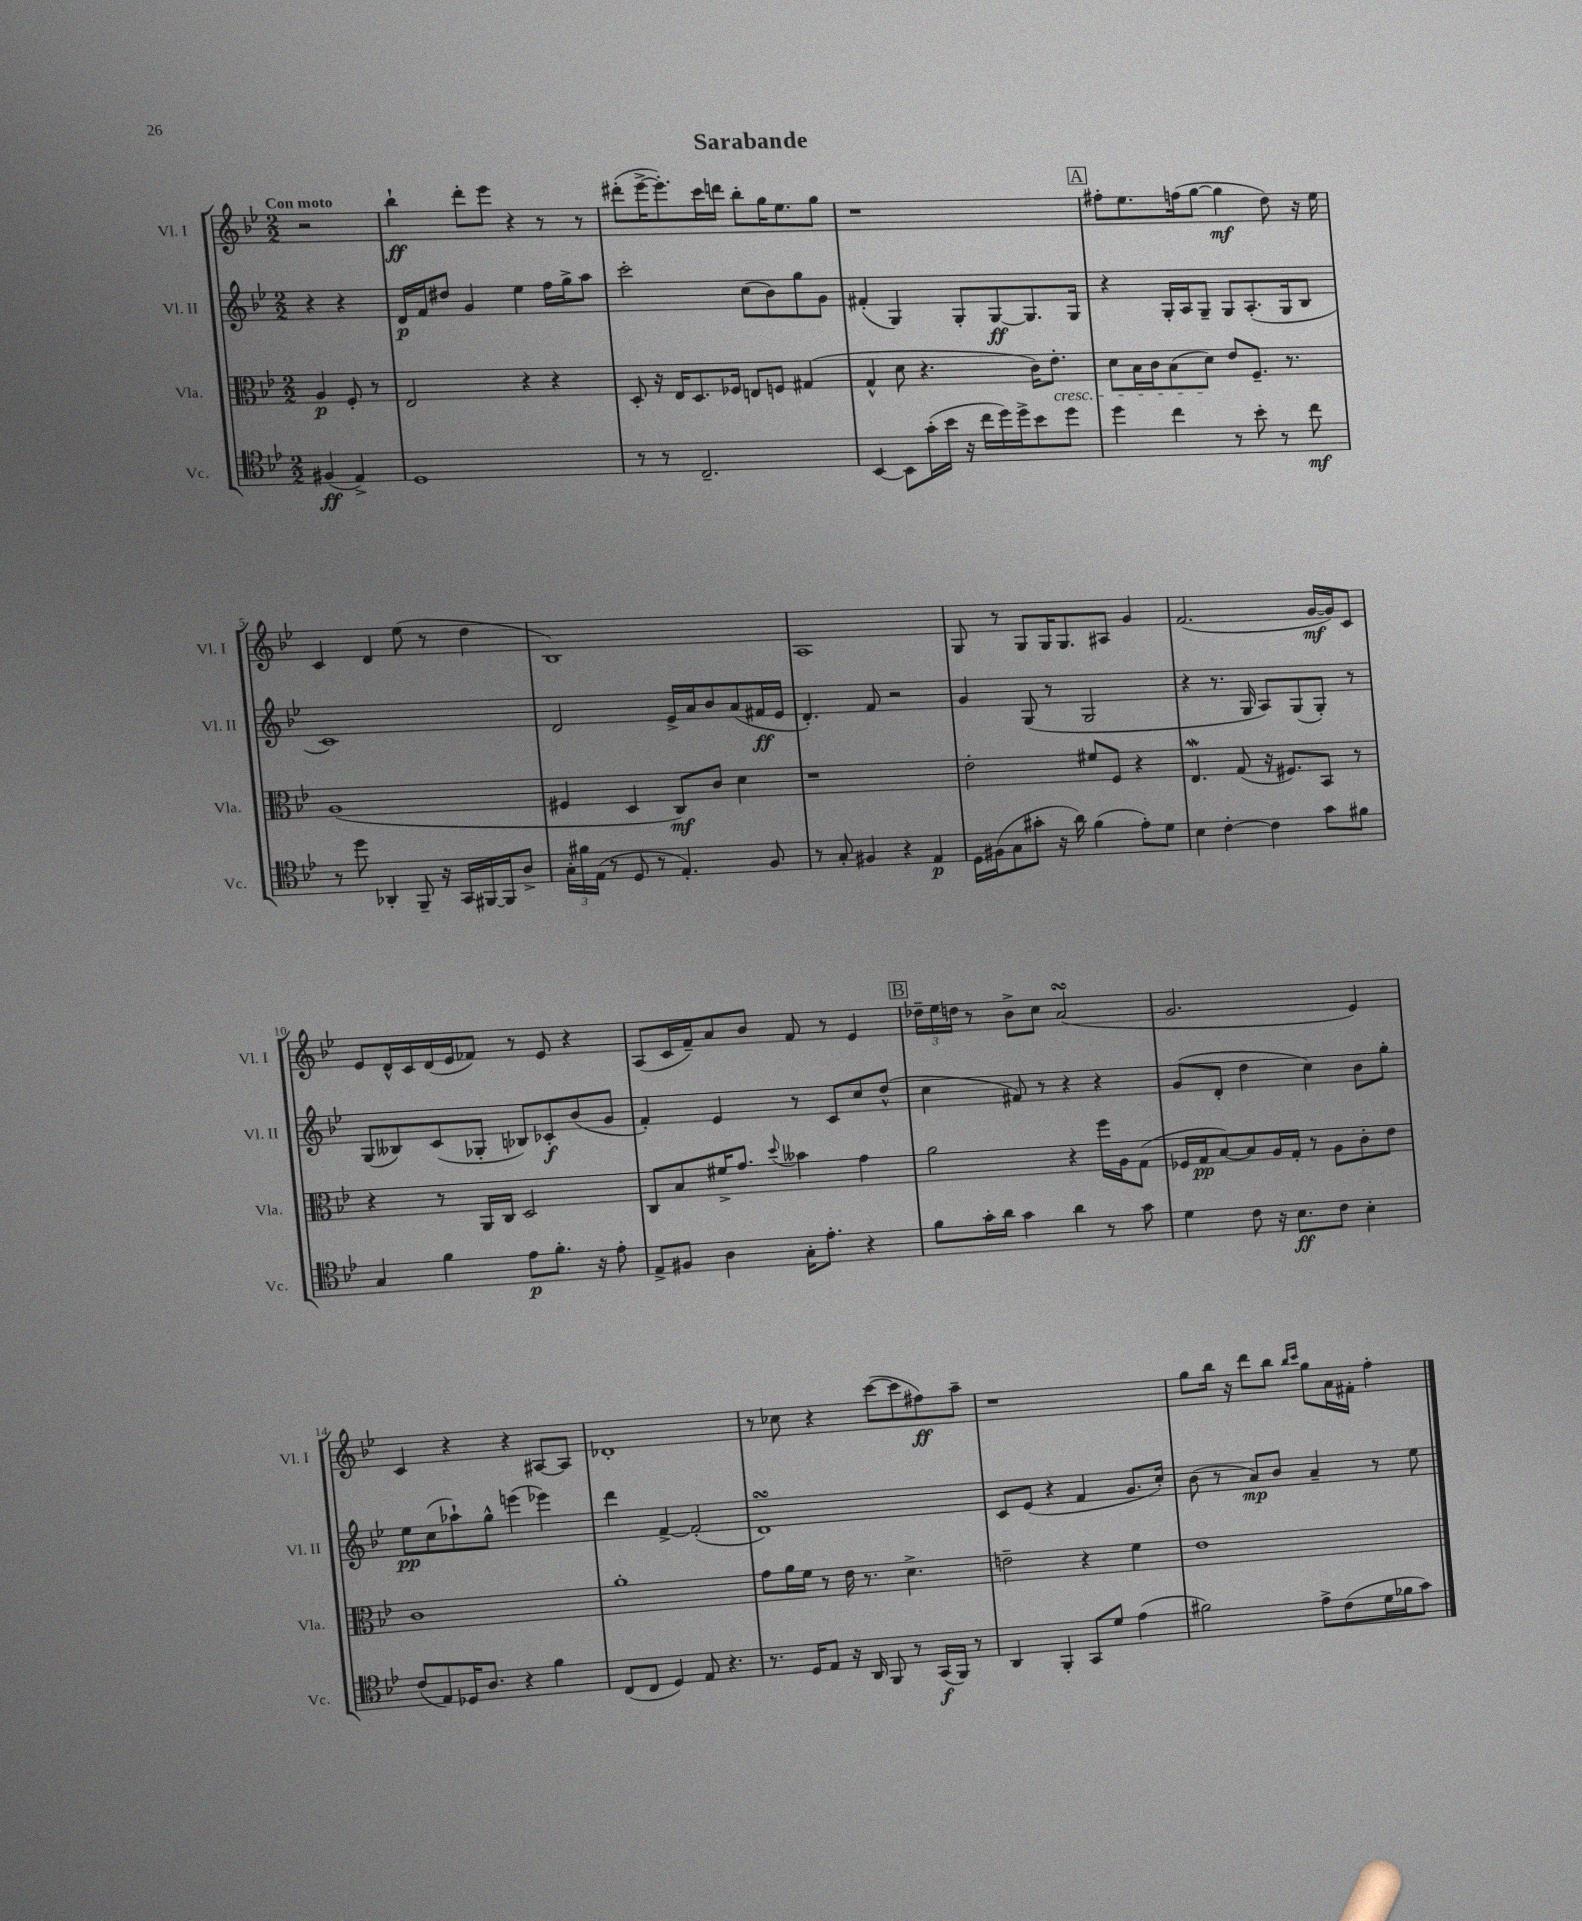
\header { title = "Sarabande" }
<<
\new StaffGroup <<
\new Staff = "s0" \with { instrumentName = "Vl. I" shortInstrumentName = "Vl. I" } {
    \clef treble \key bes \major \numericTimeSignature \time 2/2 \partial 2 \tempo "Con moto"
    r2 |
    bes''4-!\ff d'''8-. ees'''8 r4 r8 r8 |
    dis'''8-.( ees'''16~-> ees'''8.-.) c'''16 d'''16 bes''8-. g''16 ees''8. g''8 |
    r1 |
    \mark \markup { \box "A" } fis''8-. ees''8. f''16( g''8~ g''4\mf d''8) r16 ees''16 |
    c'4 d'4 ees''8( r8 d''4 |
    bes1) |
    a1 |
    g8 r8 g8 g16 g8. ais8 g'4 |
    f'2.( g'16~\mf g'16) c'8 |
    ees'8 d'16-^ c'16 d'16( ees'16 fes'8) r8 ees'8 r4 |
    a8( c'16 f'16--) a'8 bes'8 f'8 r8 ees'4 |
    \mark \markup { \box "B" } \tuplet 3/2 { des''16-- ees''16 d''16 } r8 bes'8-> c''8 a'2\turn( |
    g'2. ees'4) |
    c'4 r4 r4 ais8~ ais8 |
    des'1-. |
    r8 ces''8 r4 c'''8~( c'''8 fis''8\ff) a''8-- |
    r1 |
    g''8 bes''16 r16 d'''8 bes''8 \grace { bes''16 c'''16 } g''8 a'16 fis'16-. f''4-. \bar "|." |
}
\new Staff = "s1" \with { instrumentName = "Vl. II" shortInstrumentName = "Vl. II" } {
    \clef treble \key bes \major \numericTimeSignature \time 2/2 \partial 2
    r4 r4 |
    d'16\p f'16 dis''8 g'4 ees''4 f''16 g''16-> a''8 |
    c'''2-. c''8( bes'8) g''8 g'8 |
    fis'4-.( g4) g8-. g8~\ff g8. g16 |
    \mark \markup { \box "A" } r4 g16-. a16 g8-- g8 a8.-.( g16 bes8 |
    c'1) |
    d'2 ees'16-> a'16 bes'8 a'8( fis'16\ff ees'16 |
    d'4.-.) f'8 r2 |
    g'4 g8( r8 g2 |
    r4 r8. g16 a8) g8( g8-.) r8 |
    g8( beses8) c'8( ges8-. bes8) ces'8-.\f bes'8( g'8 |
    f'4-.) ees'4 r8 c'8 c''8 d''8-^( |
    \mark \markup { \box "B" } c''4 fis'8) r8 r4 r4 |
    g'8( d'8-. d''4 c''4) bes'8 g''8-. |
    ees''8\pp c''8( aes''8-!) g''8-^ e'''4( ees'''4) |
    d'''4 f'4~-> f'2-.( |
    d'1\turn) |
    c'8 ees'8( r4 f'4 g'8. c''16-.) |
    bes'8( r8 a'8\mp) bes'8 a'4-- r8 ees''8 \bar "|." |
}
\new Staff = "s2" \with { instrumentName = "Vla." shortInstrumentName = "Vla." } {
    \clef alto \key bes \major \numericTimeSignature \time 2/2 \partial 2
    a4\p f8-. r8 |
    ees2 r4 r4 |
    d8-. r16 ees16 d8. fes16 e8 f8 gis4( |
    g4-^ d'8 r4. c'16) ees'8.-.\cresc |
    \mark \markup { \box "A" } d'8 bes16 c'16 bes8( d'8\!) ees'8 f8.-- r8. |
    a1( |
    fis4 d4 c8\mf) c'8 d'4 |
    r1 |
    ees'2-. fis'8 f8 r4 |
    ees4.\mordent g8( r16 fis8.) bes,8 r8 |
    r4 r8 a,16 c16 d2 |
    c8 bes8 fis'16-> g'8. \appoggiatura { d''8 } beses'4 g'4 |
    \mark \markup { \box "B" } a'2 r4 f''16 a16 g8( |
    fes16 g16\pp bes8~) bes8 a16 g16-. r8 a8 c'8-. ees'8 |
    c'1 |
    a'1-. |
    g'8 a'16 f'16 r8 ees'16 r8. d'4.-> |
    e'2-- r4 f'4 |
    ees'1 \bar "|." |
}
\new Staff = "s3" \with { instrumentName = "Vc." shortInstrumentName = "Vc." } {
    \clef tenor \key bes \major \numericTimeSignature \time 2/2 \partial 2
    fis4\ff( ees4->) |
    d1 |
    r8 r8 c2.-- |
    bes,4~ bes,8 g'16-.( bes'16 r16 c''16 d''16) d''16-> bes'8 d''8 |
    \mark \markup { \box "A" } d''4 c''4 r8 bes'8-. r8 c''8\mf |
    r8 d''8 aes,4-. f,8-- r16 g,16 fis,16~ fis,16 a8-> |
    \tuplet 3/2 { g16-. fis'16 ees16( } r8 d8 r8 ees4.-.) f8 |
    r8 g8-. fis4 r4 ees4\p |
    d16 fis16( g8 gis'8-. r16 a'16) f'4( ees'8-.) d'8 |
    bes4 c'4~-. c'4 g'8 fis'8 |
    g4 f'4 ees'8\p f'8.-. r16 ees'8-. |
    ees8-> fis8 a4 g16-. ees'8.-. r4 |
    \mark \markup { \box "B" } f'8 g'16-. a'16 g'4 a'4 r8 g'8 |
    d'4 c'8 r16 bes8.\ff c'8 bes4-. |
    c'8( ees8) des16 a8. r4 f'4 |
    c8( c8 d4) ees8 r4. |
    r8. d16 ees8 r16 a,16 f,8 r8 g,16\f( f,16) r8 |
    a,4 f,4-. g,8 d'8 ees'4( |
    fis'2) ees'8-> c'8( d'16 fes'16 g'8) \bar "|." |
}
>>
>>
